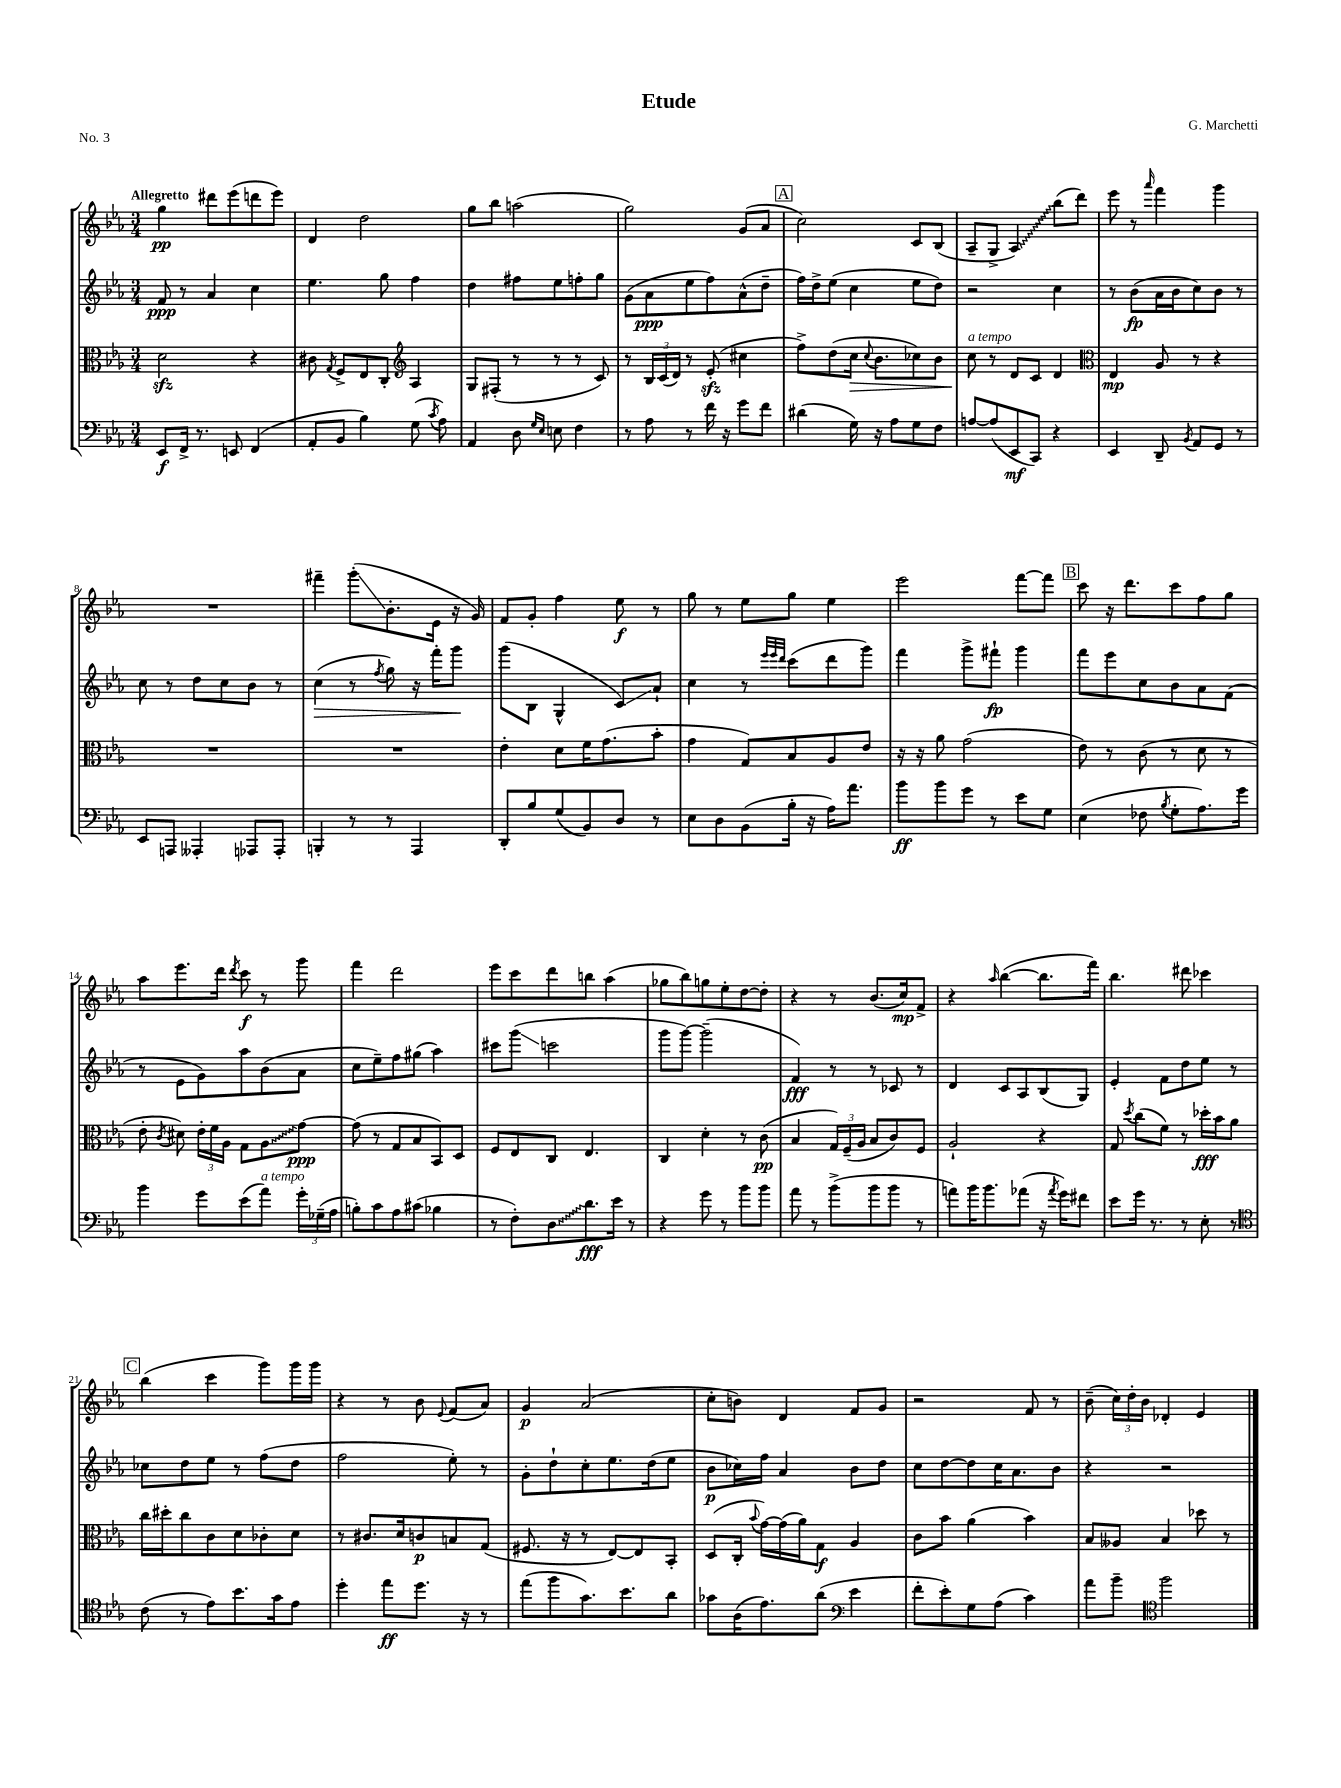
\header { title = "Etude" composer = "G. Marchetti" piece = "No. 3" }
<<
\new StaffGroup <<
\new Staff = "s0" {
    \clef treble \key ees \major \numericTimeSignature \time 3/4 \tempo "Allegretto"
    \autoBeamOff g''4\pp dis'''8[ ees'''8( d'''8 ees'''8]) |
    d'4 d''2 |
    g''8[ bes''8] a''2( |
    g''2) g'8[( aes'8] |
    \mark \markup { \box "A" } c''2) c'8[ bes8]( |
    aes8[-- g8]-> \once \override Glissando.style = #'zigzag aes4\glissando) bes''8[( d'''8]) |
    ees'''8 r8 \grace { aes'''16 } f'''4 g'''4 |
    R2. |
    fis'''4-- g'''8[-.\glissando( bes'8.-. ees'16] r16 g'16) |
    f'8[ g'8]-. f''4 ees''8\f r8 |
    g''8 r8 ees''8[ g''8] ees''4 |
    ees'''2 f'''8[~ f'''8] |
    \mark \markup { \box "B" } c'''8 r16 d'''8.[ c'''8 f''8 g''8] |
    aes''8[ ees'''8. d'''16] \acciaccatura { d'''8 } c'''8\f r8 g'''8 |
    f'''4 d'''2 |
    ees'''8[ c'''8 d'''8 b''8] aes''4( |
    ges''8[ bes''8) g''8 ees''8-. d''8~ d''8]-. |
    r4 r8 bes'8.[( c''16\mp) f'8]-> |
    r4 \grace { aes''16 } bes''4~( bes''8.[ f'''16]) |
    bes''4. dis'''8 ces'''4 |
    \mark \markup { \box "C" } bes''4( c'''4 g'''8[) g'''16 g'''16] |
    r4 r8 bes'8 \appoggiatura { ees'8 } f'8[( aes'8]) |
    g'4\p aes'2( |
    c''8[-. b'8]) d'4 f'8[ g'8] |
    r2 f'8 r8 |
    bes'8--( \tuplet 3/2 { c''16[) d''16-. bes'16] } des'4-. ees'4 \bar "|." |
}
\new Staff = "s1" {
    \clef treble \key ees \major \numericTimeSignature \time 3/4
    \autoBeamOff f'8\ppp r8 aes'4 c''4 |
    ees''4. g''8 f''4 |
    d''4 fis''8[ ees''8 f''8-. g''8] |
    g'8[( aes'8\ppp ees''8 f''8) aes'8-^( d''8]-- |
    \mark \markup { \box "A" } f''16[) d''16-> ees''8]( c''4 ees''8[ d''8]) |
    r2 c''4 |
    r8 bes'8[\fp( aes'16 bes'16 c''8) bes'8] r8 |
    c''8 r8 d''8[ c''8 bes'8] r8 |
    c''4\>( r8 \acciaccatura { f''8 } g''8) r16 f'''16[-. g'''8]\! |
    g'''8[( bes8] g4-^ c'8[\glissando) aes'8]-! |
    c''4 r8 \grace { ees'''32[ ees'''32 d'''32] } c'''8[( d'''8 g'''8]) |
    f'''4 g'''8[-> fis'''8]-!\fp g'''4 |
    \mark \markup { \box "B" } f'''8[ ees'''8 c''8 bes'8 aes'8 f'8]( |
    r8 ees'8[ g'8) aes''8 bes'8( aes'8] |
    c''8[ ees''8--) f''8 gis''8]( aes''4) |
    cis'''8[ g'''8]\glissando( c'''2 |
    g'''8[ g'''8]~) g'''2--( |
    f'4\fff) r8 r8 ces'8 r8 |
    d'4 c'8[ aes8 bes8( g8]) |
    ees'4-. f'8[ d''8 ees''8] r8 |
    \mark \markup { \box "C" } ces''8[ d''8 ees''8] r8 f''8[( d''8] |
    f''2 ees''8-.) r8 |
    g'8[-. d''8-! c''8-. ees''8. d''16( ees''8] |
    bes'8[\p ces''16) f''16] aes'4 bes'8[ d''8] |
    c''8[ d''8~ d''8 c''16 aes'8. bes'8] |
    r4 r2 \bar "|." |
}
\new Staff = "s2" {
    \clef alto \key ees \major \numericTimeSignature \time 3/4
    \autoBeamOff d'2\sfz r4 |
    cis'8 \acciaccatura { g8 } f8[-> ees8 c8]-. \clef treble aes4 |
    g8[ fis8]-.( r8 r8 r8 c'8) |
    r8 \tuplet 3/2 { bes16[ c'16( d'16]) } r8 ees'8-.\sfz( cis''4 |
    \mark \markup { \box "A" } f''8[->) d''8( c''16]\> \appoggiatura { c''8 } bes'8.[ ces''8) bes'8] |
    c''8\!^\markup { \italic "a tempo" } r8 d'8[ c'8] d'4 |
    \clef alto ees4\mp aes8 r8 r4 |
    R2. |
    R2. |
    ees'4-. d'8[ f'16 g'8.( bes'8]-. |
    g'4 g8[) bes8 aes8 ees'8] |
    r16 r16 aes'8 g'2( |
    \mark \markup { \box "B" } ees'8) r8 c'8( r8 d'8 r8 |
    ees'8-. \acciaccatura { c'8 } dis'8) \tuplet 3/2 { ees'16[-. f'16 aes16] } g8[ \once \override Glissando.style = #'zigzag aes8\glissando g'8]~\ppp |
    g'8( r8 g8[ bes8 bes,8) d8] |
    f8[ ees8 c8] ees4. |
    c4 d'4-. r8 c'8\pp( |
    bes4 \tuplet 3/2 { g16[) f16--( aes16] } bes8[ c'8) f8] |
    aes2-! r4 |
    g8 \acciaccatura { d''8 } c''8[( f'8]) r8 des''16[-.\fff bes'16 aes'8] |
    \mark \markup { \box "C" } c''16[ dis''16-. c''8 c'8 d'8 ces'8-. d'8] |
    r8 cis'8.[ d'16 c'8\p b8 g8]( |
    fis8. r16 r8 ees8[~) ees8 bes,8]-. |
    d8[( c16]-. \appoggiatura { bes'8 } g'16[~) g'16( aes'16) g8]\f aes4 |
    c'8[ bes'8] aes'4( bes'4) |
    bes8[ aeses8] bes4 des''8 r8 \bar "|." |
}
\new Staff = "s3" {
    \clef bass \key ees \major \numericTimeSignature \time 3/4
    \autoBeamOff ees,8[\f f,16]-> r8. e,8 f,4( |
    aes,8[-. bes,8] bes4) g8( \acciaccatura { c'8 } aes8) |
    aes,4 d8 \grace { g16[ ees16] } e8 f4 |
    r8 aes8 r8 f'16 r16 g'8[ f'8] |
    \mark \markup { \box "A" } dis'4( g16) r16 aes8[ g8 f8] |
    a8[~ a8( ees,8\mf c,8]) r4 |
    ees,4 d,8-- \acciaccatura { bes,8 } aes,8[ g,8] r8 |
    ees,8[ a,,8] aeses,,4-. aes,,8[ aes,,8]-. |
    b,,4-. r8 r8 aes,,4 |
    d,8[-. bes8 g8( bes,8) d8] r8 |
    ees8[ d8 bes,8( bes16]-. r16 aes16[) aes'8.] |
    bes'8[\ff bes'8 g'8] r8 ees'8[ g8] |
    \mark \markup { \box "B" } ees4( fes8 \acciaccatura { bes8 } g8[-. aes8.) g'16] |
    bes'4 g'8[ ees'8( aes'8]^\markup { \italic "a tempo" }) \tuplet 3/2 { g'16[-. ges16--( aes16] } |
    b8[-.) c'8 aes8 cis'8]( bes4 |
    r8 f8[-.) \once \override Glissando.style = #'zigzag d8\glissando d'8.\fff ees'16] r8 |
    r4 g'8 r8 bes'8[ bes'8] |
    aes'8 r8 bes'8[->( bes'8 bes'8] r8 |
    a'8[) bes'16 bes'8. aes'8]( r16 \acciaccatura { aes'8 } g'16[) fis'8] |
    ees'8[ g'16] r8. r8 ees8-. r8 |
    \mark \markup { \box "C" } \clef tenor c'8( r8 ees'8[) bes'8. g'16 ees'8] |
    d''4-. ees''8[\ff d''8.] r16 r8 |
    ees''8[( f''8 g'8.) bes'8. aes'8] |
    ges'8[ aes16( ees'8.) aes'8]( \clef bass ees'4 |
    f'8[-. ees'8-.) g8 aes8]( c'4) |
    aes'8[ bes'8]-- \clef tenor f''2 \bar "|." |
}
>>
>>
